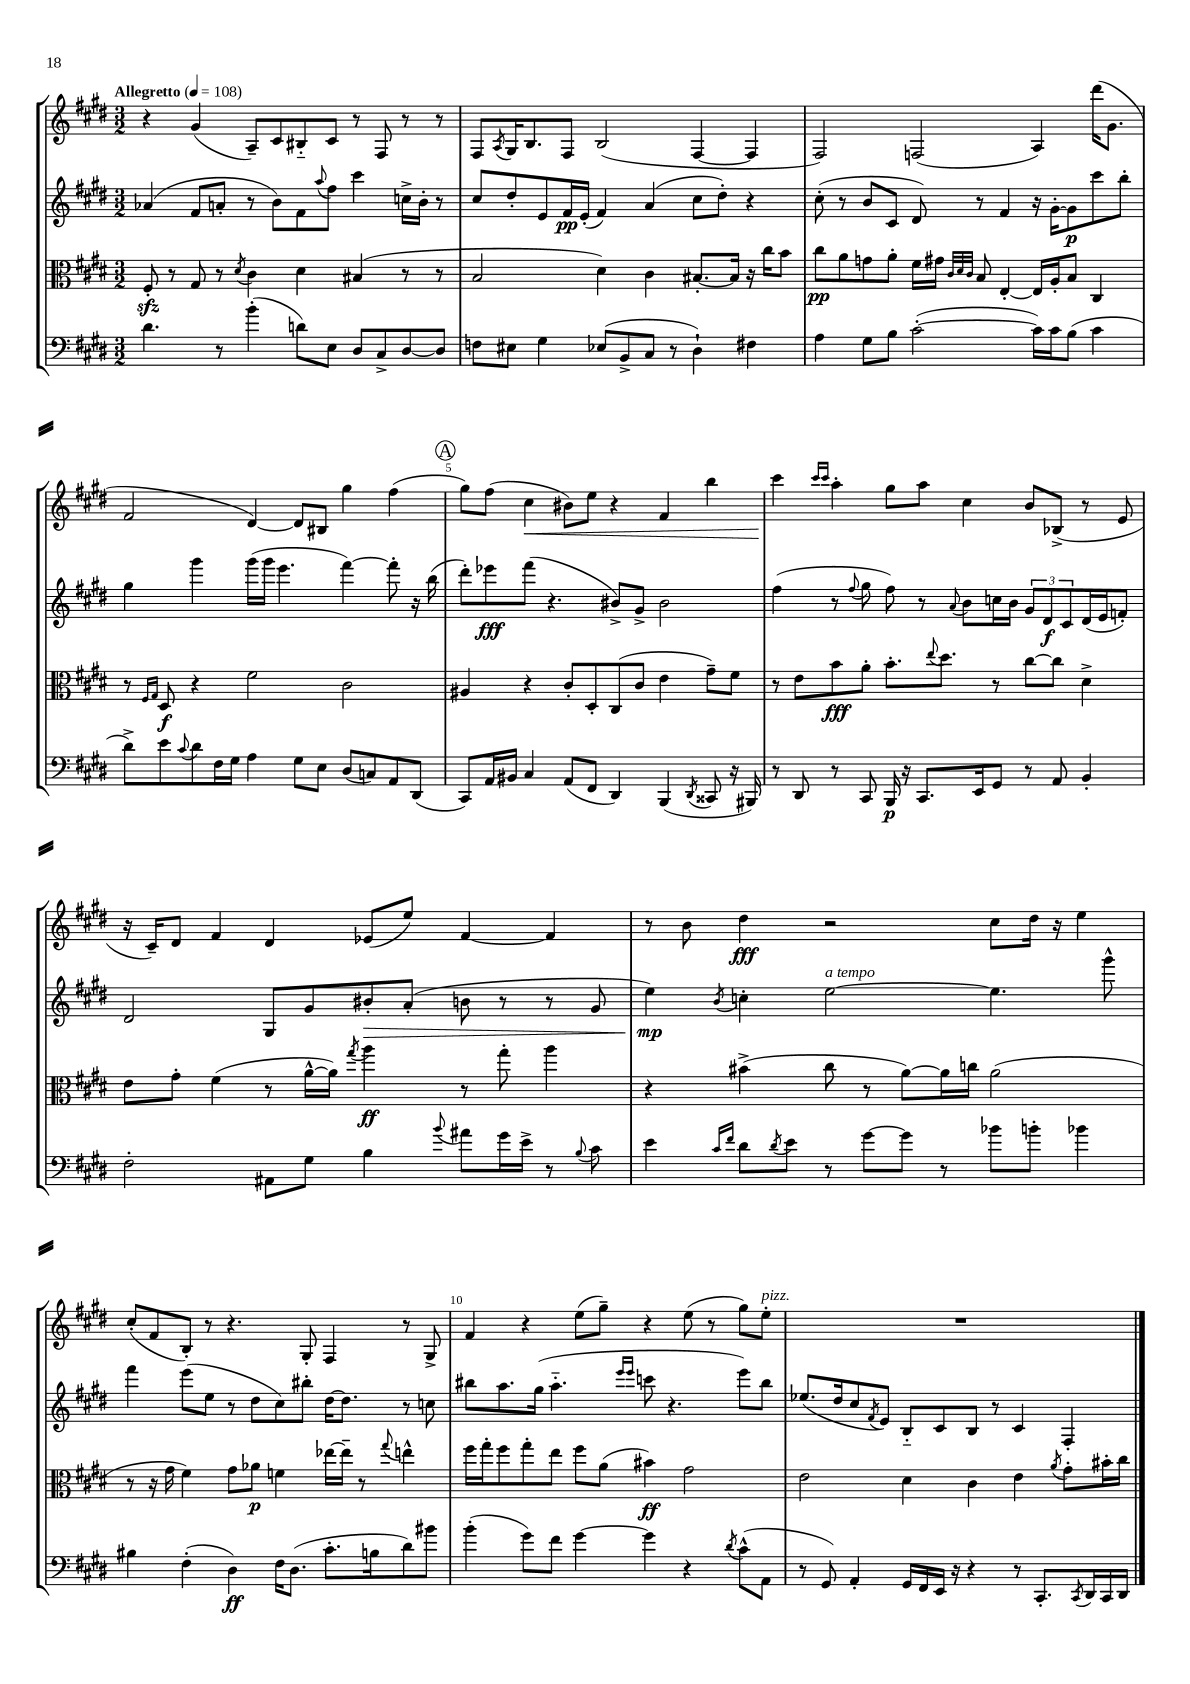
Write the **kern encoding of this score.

**kern	**kern	**kern	**kern
*staff4	*staff3	*staff2	*staff1
*clefF4	*clefC3	*clefG2	*clefG2
*k[f#c#g#d#]	*k[f#c#g#d#]	*k[f#c#g#d#]	*k[f#c#g#d#]
*M3/2	*M3/2	*M3/2	*M3/2
*MM108	*MM108	*MM108	*MM108
4.d#	8F#'	(4a-	4r
.	8r	.	.
.	8G#	8f#	(4g#
8r	8r	8a'	.
.	8qd#	.	.
(4b'	4c#	8r	8A~)
.	.	8b)	8c#
8d)	4d#	8f#	8B#'~
.	.	8qqaa	.
8E	.	8ff#	8c#
8D#	(4B#	4ccc#	8r
8C#^	.	.	8F#
[8D#	8r	16cc^	8r
.	.	16b'	.
8D#]	8r	8r	8r
=	=	=	=
8F	2B	8cc#	8F#
.	.	.	8qA
8E#	.	8dd#'	16G#
.	.	.	8.B
4G#	.	8e	.
.	.	16f#	8F#
.	.	(16e'	.
(8E-	4d#)	4f#)	(2B
8BB^	.	.	.
8C#	4c#	(4a	.
8r	.	.	.
4D#`)	[8.B#'	8cc#	[4F#
.	.	8dd#')	.
.	16B#]	.	.
4F#	16r	4r	4F#]
.	16cc#	.	.
.	8b	.	.
=	=	=	=
4A	8cc#	(8cc#'	2F#)
.	8a	8r	.
8G#	8g	8b	.
8B	8a'	8c#	.
([2c#'	16f#	8d#)	(2F
.	16g#	.	.
.	32qqc#	.	.
.	32qqd#	.	.
.	32qqc#	.	.
.	8B	8r	.
.	[4E'	4f#	.
16c#])	16E]	16r	4A)
16c#	16A'	[16g#'	.
(8B	8B	8g#]	.
4c#	4C#	8ccc#	(16ddd#
.	.	.	8.g#
.	.	8bb'	.
=	=	=	=
8d#^)	8r	4gg#	2f#
.	16qqF#	.	.
.	16qqG#	.	.
8e	8D#	.	.
8qqc#	.	.	.
8d#	4r	4ggg#	.
16F#	.	.	.
16G#	.	.	.
4A	2f#	(16ggg#	[4d#)
.	.	16ggg#	.
.	.	4.eee	.
8G#	.	.	8d#]
8E	.	.	8B#
(8D#	2c#	[4fff#)	4gg#
8C)	.	.	.
8AA	.	8fff#']	(4ff#
(8DD#	.	16r	.
.	.	(16bb	.
=	=	=	=
8CC#)	4A#	8ddd#')	8gg#)
16AA	.	8eee-	(8ff#
16BB#	.	.	.
4C#	4r	(8fff#	4cc#
.	.	4.r	.
(8AA	8c#'	.	8b#)
8FF#	8D#'	.	8ee
4DD#)	(8C#	8b#^)	4r
.	8c#	8g#^	.
(4BBB	4e	2b#	4f#
8qDD#	.	.	.
8CC##	8g#~)	.	4bb
16r	8f#	.	.
16BBB#)	.	.	.
=	=	=	=
8r	8r	(4ff#	4ccc#
8DD#	8e	.	.
.	.	.	16qqccc#
.	.	.	16qqccc#
8r	8b	8r	4aa'
.	.	8qqff#	.
8CC#	8a'	8gg#	.
16BBB	8.b'	8ff#)	8gg#
16r	.	.	.
8.CC#	.	8r	8aa
.	8qqee	.	.
.	8.dd#	.	.
.	.	8qqa	.
.	.	8b	4cc#
16EE	.	.	.
8GG#	8r	16cc	.
.	.	16b	.
8r	[8cc#	12g#	8b
.	.	12d#	.
8AA	8cc#]	.	(8B-^
.	.	12c#	.
4BB'	4d#^	(16d#	8r
.	.	16e	.
.	.	8f')	8e
=	=	=	=
2F#'	8e	2d#	16r
.	.	.	16c#~)
.	8g#'	.	8d#
.	(4f#	.	4f#
8AA#	8r	8G#	4d#
8G#	[16a^^	8g#	.
.	16a])	.	.
.	8qgg#	.	.
4B	4aa	8b#'	(8e-
.	.	(8a'	8ee)
8qqb	.	.	.
8a#	8r	8b	[4f#
16g#	8gg#'	8r	.
16e^	.	.	.
8r	4aa	8r	4f#]
8qqB	.	.	.
8c#	.	8g#	.
=	=	=	=
4e	4r	4ee)	8r
.	.	.	8b
16qqc#	.	.	.
16qqf#	.	8qb	.
8d#	(4b#^	4cc'	4dd#
8qd#	.	.	.
8e	.	.	.
8r	8cc#	[2ee	2r
[8g#	8r	.	.
8g#]	[8a)	.	.
8r	16a]	.	.
.	16cc	.	.
8b-	(2a	4.ee]	8cc#
8b'	.	.	16dd#
.	.	.	16r
4b-	.	.	4ee
.	.	8ggg#^^	.
=	=	=	=
4B#	8r	4fff#	(8cc#'
.	16r	.	8f#
.	16g#	.	.
(4F#'	4f#)	(8eee	8B')
.	.	8ee	8r
4D#)	8g#	8r	4.r
.	8a-	8dd#	.
16F#	4f	8cc#)	.
(8.D#	.	.	.
.	.	8bb#'	8G#'
8.c#'	[16ee-	[16dd#	4F#
.	16ee-~]	8.dd#]	.
.	8r	.	.
16B	.	.	.
.	8qqgg#	.	.
8d#)	4ee^^	8r	8r
8b#	.	8cc	8G#^
=	=	=	=
(4b'	16ff#	8bb#	4f#
.	16gg#'	.	.
.	8ff#	8.aa	.
8g#)	8gg#'	.	4r
.	.	(16gg#	.
8f#	8ee	4.aa'~	.
[4g#	8ff#	.	(8ee
.	(8a	.	8gg#~)
.	.	16qqeee	.
.	.	16qqeee	.
4g#]	4b#)	8ccc	4r
.	.	4.r	.
4r	2g#	.	(8ee
.	.	.	8r
8qd#	.	.	.
(8c#^^	.	8eee)	8gg#)
8AA	.	8bb#	8ee'
=	=	=	=
8r	2e	(8.ee-	1.r
8GG#)	.	.	.
.	.	16dd#	.
4AA'	.	8cc#	.
.	.	8qf#	.
.	.	8e)	.
16GG#	4d#	8B'~	.
16FF#	.	.	.
16EE	.	8c#	.
16r	.	.	.
4r	4c#	8B	.
.	.	8r	.
8r	4e	4c#	.
8.CC#'	.	.	.
.	8qa	.	.
.	8g#'	4F#'	.
8qCC#	.	.	.
16DD#	.	.	.
16CC#	16b#'	.	.
16DD#	16cc#	.	.
==	==	==	==
*-	*-	*-	*-
